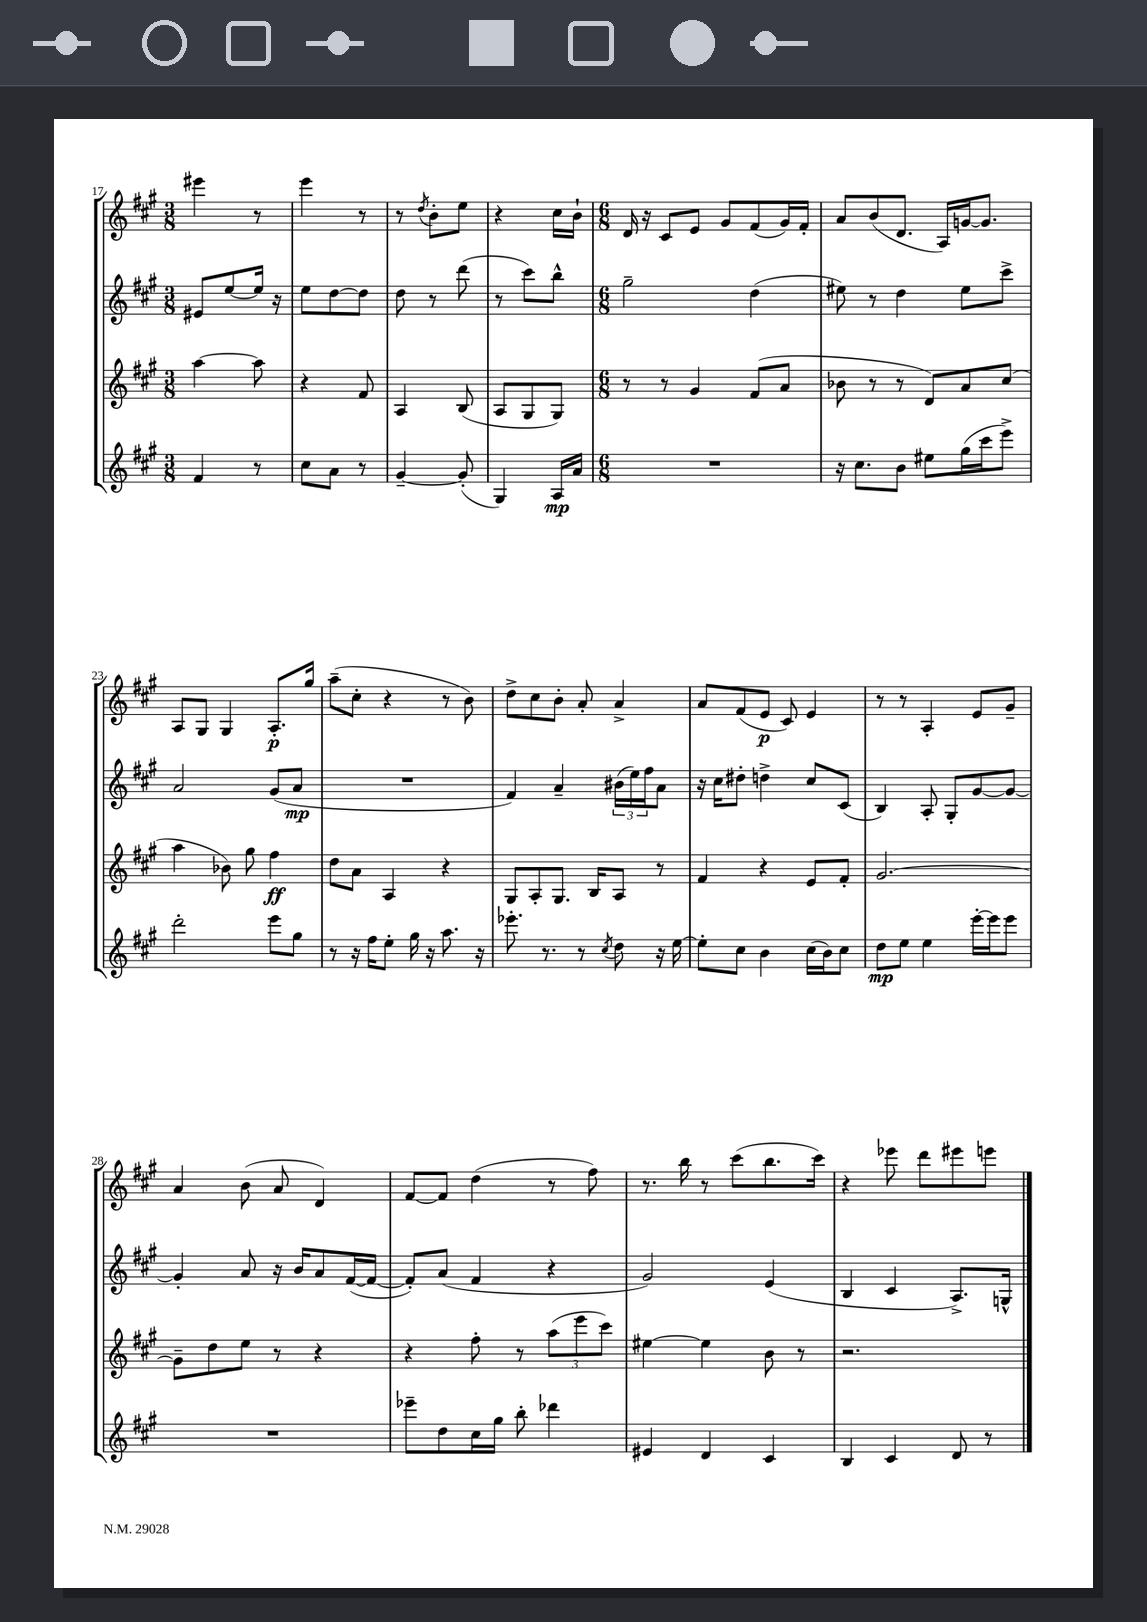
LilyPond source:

<<
\new StaffGroup <<
\new Staff = "s0" {
    \clef treble \key a \major \numericTimeSignature \time 3/8
    eis'''4 r8 |
    e'''4 r8 |
    r8 \acciaccatura { d''8 } b'8-. e''8 |
    r4 cis''16 b'16-! |
    \numericTimeSignature \time 6/8 d'16 r16 cis'8 e'8 gis'8 fis'8( gis'16) fis'16-. |
    a'8 b'8( d'8. a16) g'16~ g'8. |
    a8 gis8 gis4 a8.-.\p gis''16 |
    a''8--( cis''8-. r4 r8 b'8) |
    d''8-> cis''8 b'8-. a'8-. a'4-> |
    a'8 fis'8( e'8\p cis'8) e'4 |
    r8 r8 a4-. e'8 gis'8-- |
    a'4 b'8( a'8 d'4) |
    fis'8~ fis'8 d''4( r8 fis''8) |
    r8. b''16 r8 cis'''8( b''8. cis'''16) |
    r4 ees'''8 d'''8 eis'''8 e'''8 \bar "|." |
}
\new Staff = "s1" {
    \clef treble \key a \major \numericTimeSignature \time 3/8
    eis'8 e''8~ e''16 r16 |
    e''8 d''8~ d''8 |
    d''8 r8 d'''8( |
    r8 cis'''8) b''8-^ |
    \numericTimeSignature \time 6/8 gis''2-- d''4( |
    eis''8) r8 d''4 eis''8 cis'''8-> |
    a'2 gis'8( a'8\mp |
    R2. |
    fis'4) a'4-- \tuplet 3/2 { bis'16( e''16) fis''16 } a'8 |
    r16 cis''16 dis''8-. d''4-> cis''8 cis'8( |
    b4) a8-. gis8-. gis'8~ gis'8~ |
    gis'4-. a'8 r16 b'16 a'8 fis'16~( fis'16~ |
    fis'8-.) a'8( fis'4 r4 |
    gis'2) e'4( |
    b4 cis'4 a8.->) g16-^ \bar "|." |
}
\new Staff = "s2" {
    \clef treble \key a \major \numericTimeSignature \time 3/8
    a''4~ a''8 |
    r4 fis'8 |
    a4 b8( |
    a8 gis8 gis8) |
    \numericTimeSignature \time 6/8 r8 r8 gis'4 fis'8( a'8 |
    bes'8 r8 r8 d'8) a'8 cis''8( |
    a''4 bes'8) gis''8 fis''4\ff |
    d''8 a'8 a4 r4 |
    gis8 a8-. gis8. b16 a8 r8 |
    fis'4 r4 e'8 fis'8-. |
    gis'2.~ |
    gis'8-- d''8 e''8 r8 r4 |
    r4 fis''8-. r8 \tuplet 3/2 { a''8( e'''8 cis'''8) } |
    eis''4~ eis''4 b'8 r8 |
    r2. \bar "|." |
}
\new Staff = "s3" {
    \clef treble \key a \major \numericTimeSignature \time 3/8
    fis'4 r8 |
    cis''8 a'8 r8 |
    gis'4~-- gis'8-.( |
    gis4) a16\mp a'16 |
    \numericTimeSignature \time 6/8 R2. |
    r16 cis''8. b'8 eis''8 gis''16( cis'''16 e'''8->) |
    d'''2-. e'''8 gis''8 |
    r8 r16 fis''16 e''8-. gis''16 r16 a''8. r16 |
    ees'''8.-. r8. r8 \acciaccatura { cis''8 } d''8 r16 e''16~ |
    e''8-. cis''8 b'4 cis''16( b'16) cis''8 |
    d''8\mp e''8 e''4 e'''16~-. e'''16 e'''8 |
    R2. |
    ees'''8-- d''8 cis''16 gis''16 b''8-. des'''4 |
    eis'4 d'4 cis'4 |
    b4 cis'4 d'8 r8 \bar "|." |
}
>>
>>
\layout { \context { \Score currentBarNumber = #17 } }
